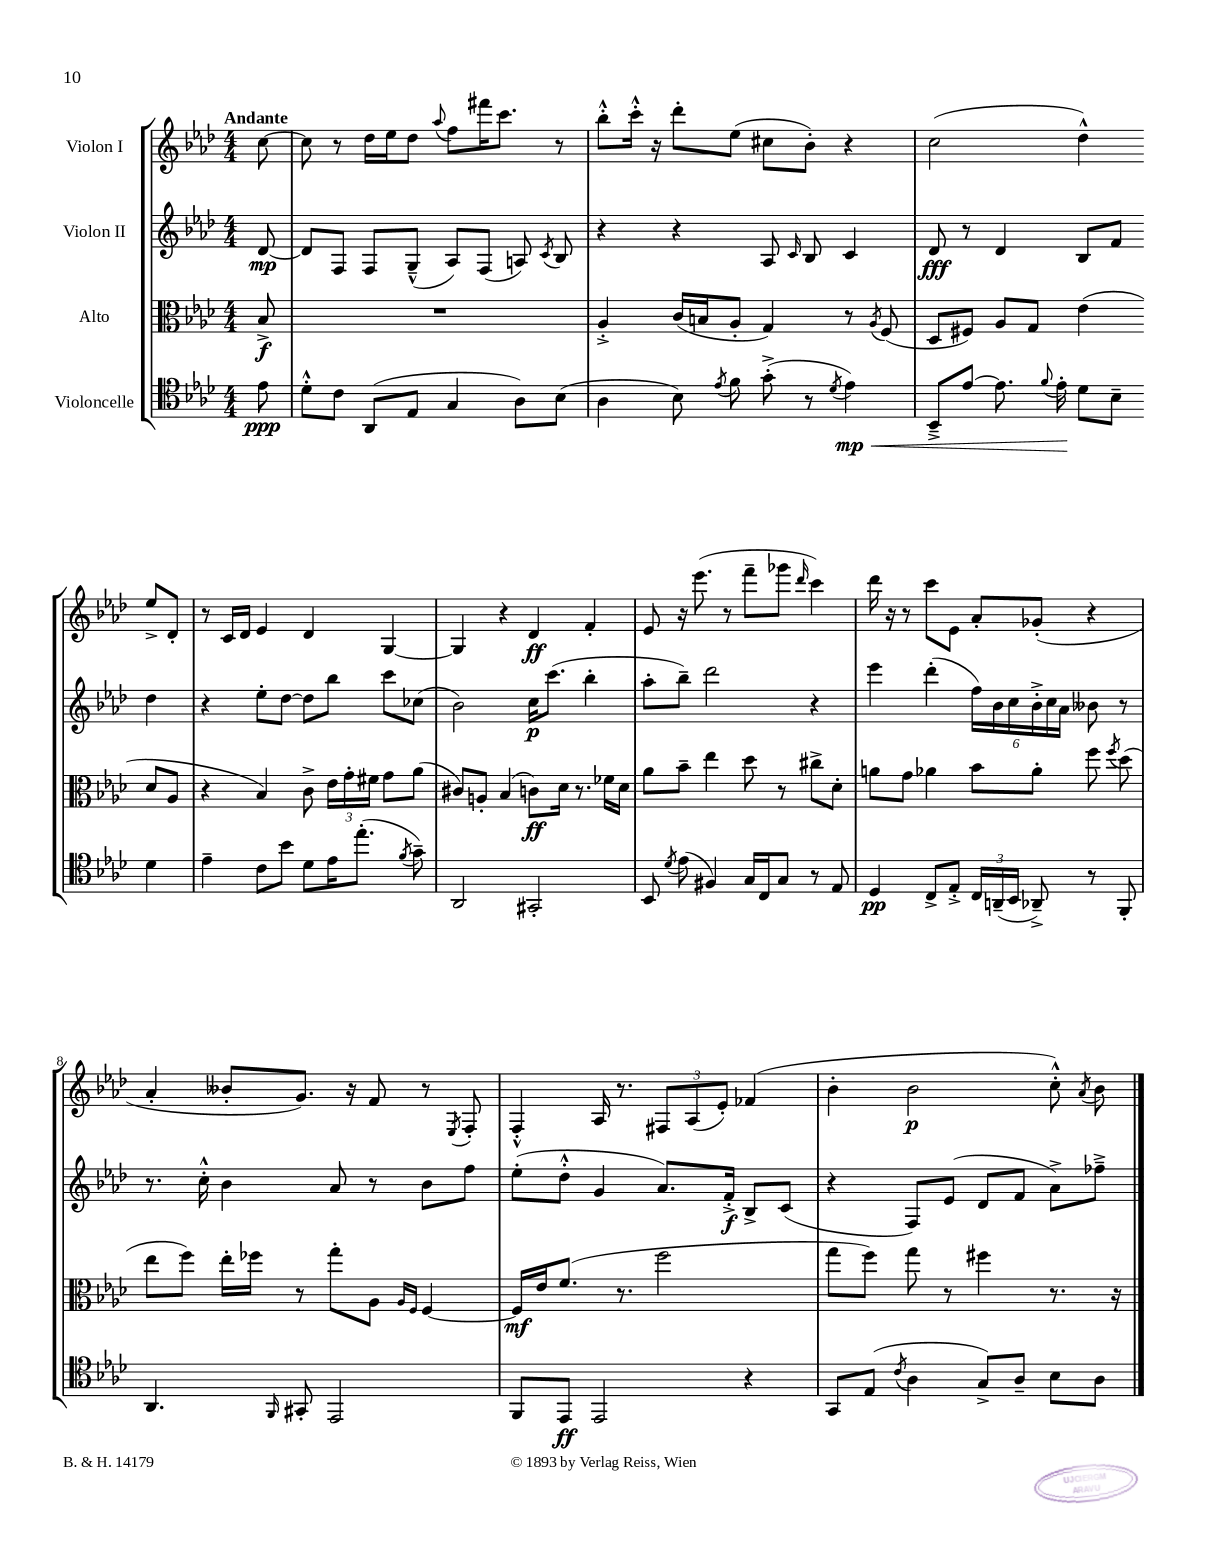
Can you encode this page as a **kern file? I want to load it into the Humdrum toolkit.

**kern	**kern	**kern	**kern
*staff4	*staff3	*staff2	*staff1
*clefC4	*clefC3	*clefG2	*clefG2
*k[b-e-a-d-]	*k[b-e-a-d-]	*k[b-e-a-d-]	*k[b-e-a-d-]
*M4/4	*M4/4	*M4/4	*M4/4
8e-	8B-^	[8d-	[8cc
=	=	=	=
8d-'^^	1r	8d-]	8cc]
8c	.	8F	8r
(8AA-	.	8F	16dd-
.	.	.	16ee-
8E-	.	(8G~^^	8dd-
.	.	.	8qqaa-
4G	.	8A-)	8ff
.	.	(8F	16fff#
.	.	.	8.ccc
8A-)	.	8A)	.
.	.	8qc	.
(8B-	.	8B-	8r
=	=	=	=
4A-	4A-'^	4r	8bb-'^^
.	.	.	16ccc'^^
.	.	.	16r
8B-)	(16c	4r	8ddd-'
.	16B	.	.
8qe-	.	.	.
8f	8A-'	.	(8ee-
(8g'^	4G)	8A-	8cc#
.	.	16qqc	.
8r	.	8B-	8b-')
8qd-	.	.	.
4e-)	8r	4c	4r
.	8qA-	.	.
.	(8F	.	.
=	=	=	=
8BB-~^	8D-	8d-	(2cc
[8e-	8F#)	8r	.
8.e-]	8A-	4d-	.
.	8G	.	.
8qqf	.	.	.
16e-'	.	.	.
8d-	(4e-	8B-	4dd-^^)
8B-~	.	8f	.
4d-	8d-	4dd-	8ee-^
.	8A-	.	8d-'
=	=	=	=
4e-~	4r	4r	8r
.	.	.	16c
.	.	.	16d-
8c	4B-)	8ee-'	4e-
8b-	.	[8dd-	.
8d-	8c^	8dd-]	4d-
16e-	24e-	8bb-	.
.	24g'	.	.
(8.ee-'	.	.	.
.	24f#	.	.
.	8g	8ccc	[4G
8qf	.	.	.
8g~)	(8a-	(8cc-	.
=	=	=	=
2AA-	8c#)	2b-)	4G]
.	8A'	.	.
.	(4B-	.	4r
2GG#'	8c)	16cc	4d-
.	.	(8.ccc	.
.	16d-	.	.
.	8.r	.	.
.	.	4bb-'	4f'
.	16f-	.	.
.	16d-	.	.
=	=	=	=
8BB-	8a-	8aa-'	8e-
8qd-	.	.	.
(8e-	8b-~	8bb-~)	16r
.	.	.	(8.eee-
4F#)	4ee-	2ddd-	.
.	.	.	8r
16G	8dd-	.	8fff~
16C	.	.	.
8G	8r	.	8ggg-
.	.	.	16qqddd-
8r	8cc#^	4r	4ccc)
8E-	8d-'	.	.
=	=	=	=
4D-	8a	4eee-	16ddd-
.	.	.	16r
.	8g	.	8r
8C^	4a-	(4ddd-'	8ccc
8E-'^	.	.	8e-
24C	8b-	24ff)	8a-'
(24AA~	.	24b-	.
24BB-	.	24cc	.
8AA-~^)	8a-'	24b-'^	(8g-'
.	.	24cc	.
.	.	24a-	.
8r	8ff	8b--	4r
.	8qff	.	.
8FF'	(8dd-	8r	.
=	=	=	=
4.AA-	8ee-	8.r	4a-'
.	8ff)	.	.
.	.	16cc'^^	.
.	16ee-'	4b-	8b--'
.	16ff-	.	.
16qqFF	.	.	.
8GG#'	8r	.	8.g)
2EE-	8gg'	8a-	.
.	.	.	16r
.	8A-	8r	8f
.	16qqA-	.	.
.	16qqF	.	.
.	[4F	8b-	8r
.	.	.	8qE-
.	.	8ff	8F'
=	=	=	=
8FF	16F]	(8ee-'	4F'^^
.	16e-	.	.
8EE-	(8.f	8dd-'^^	.
2EE-	.	4g	16A-
.	8.r	.	8.r
.	2ff	8.a-)	12F#
.	.	.	(12A-
.	.	.	12e-')
.	.	16f'^	.
4r	.	8B-^	(4f-
.	.	(8c	.
=	=	=	=
8GG	8gg	4r	4b-'
(8E-	8ff)	.	.
8qc	.	.	.
4A-	8gg	8F)	2b-
.	8r	(8e-	.
8G^)	4ff#	8d-	.
8A-~	.	8f	.
8B-	8.r	8a-^)	8cc'^^)
.	.	.	8qa-
8A-	.	8ff-~^	8b-
.	16r	.	.
==	==	==	==
*-	*-	*-	*-
